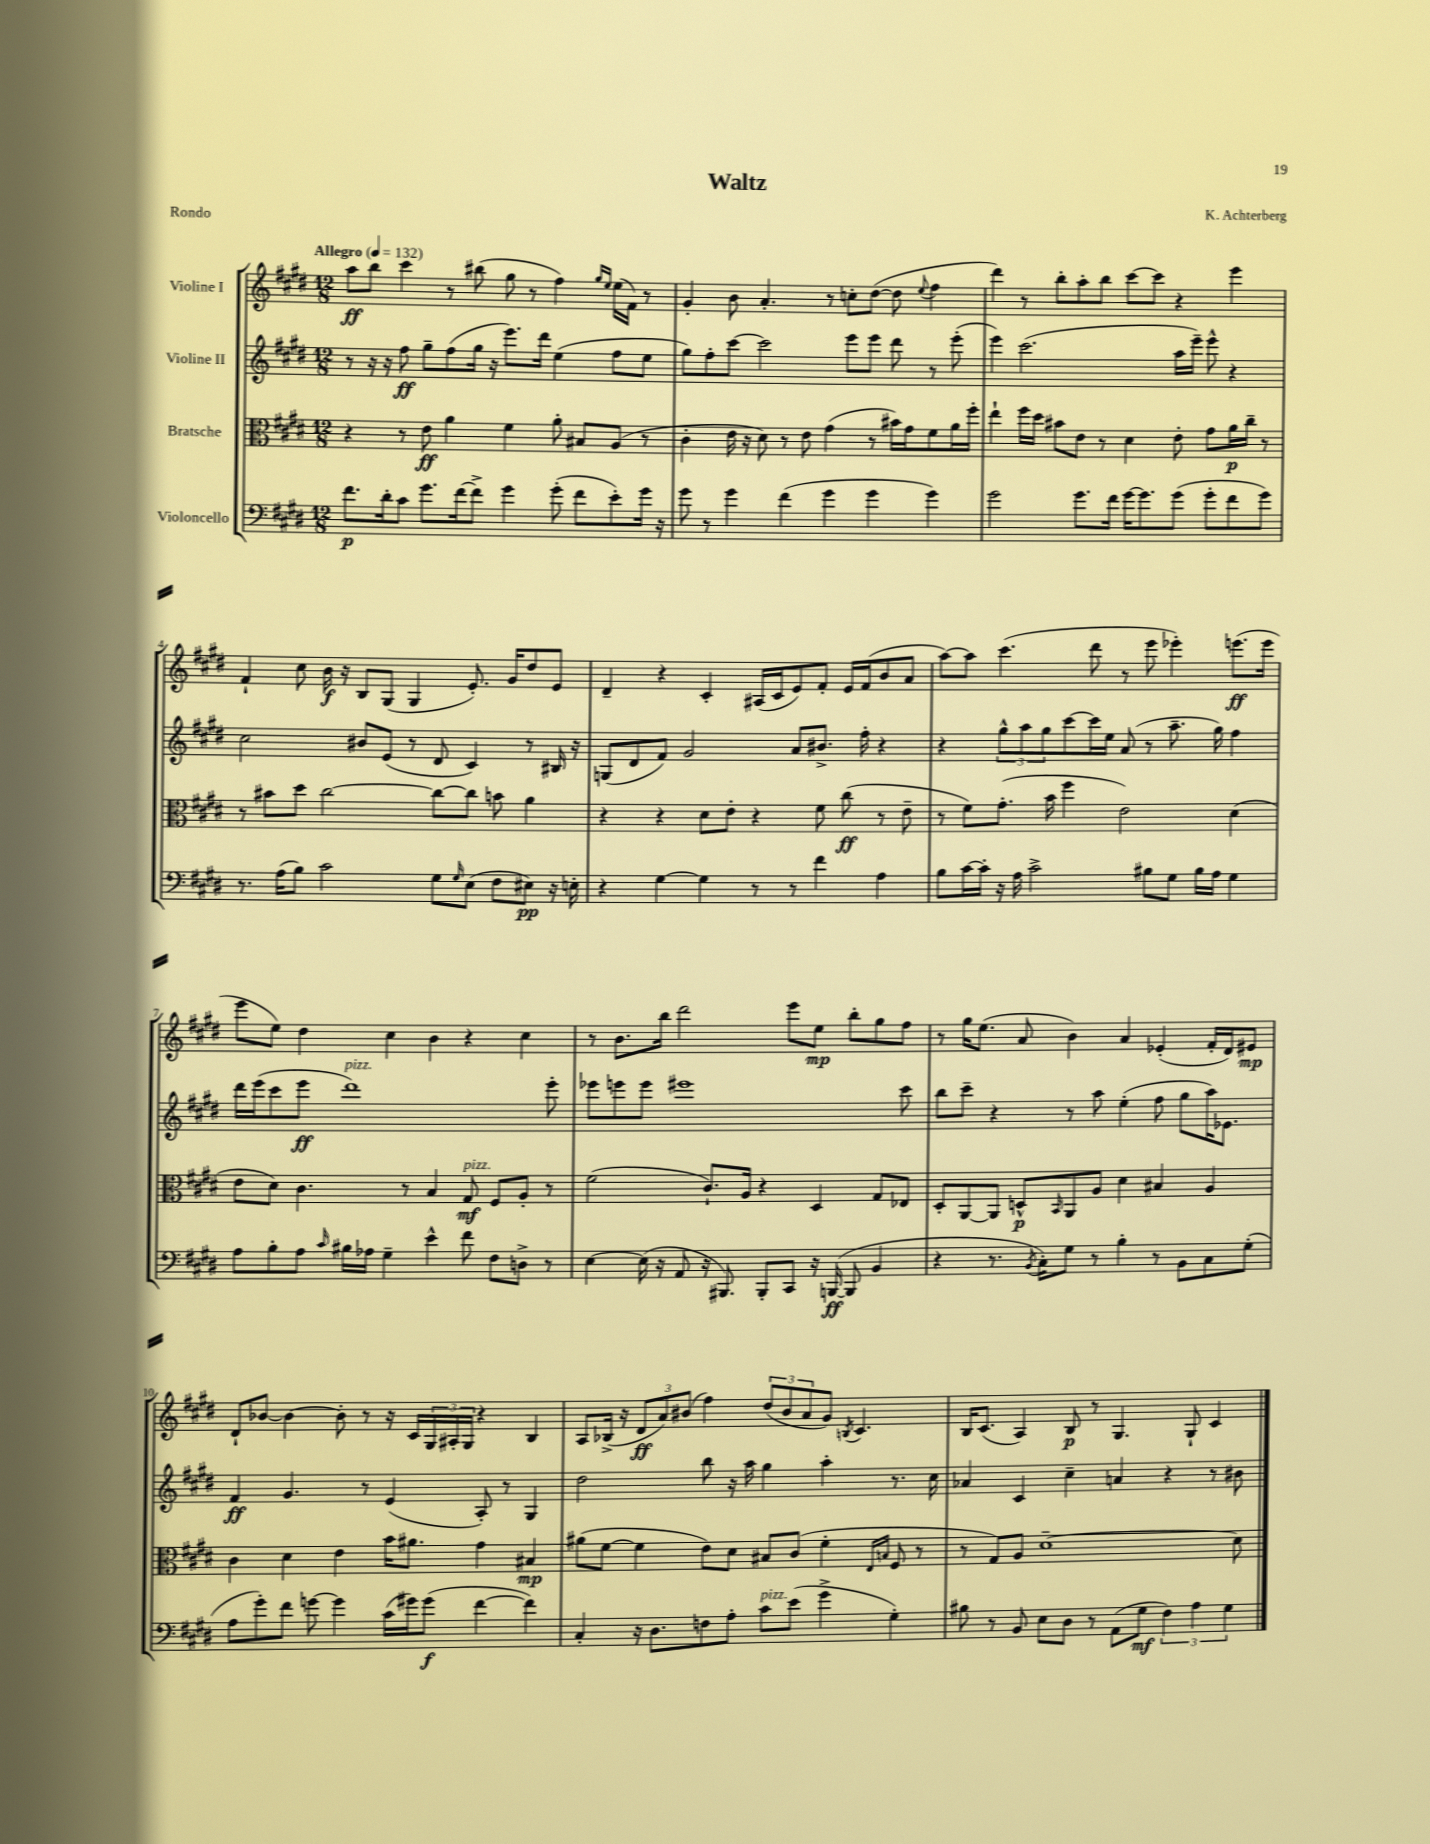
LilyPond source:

\header { title = "Waltz" composer = "K. Achterberg" piece = "Rondo" }
<<
\new StaffGroup <<
\new Staff = "s0" \with { instrumentName = "Violine I" } {
    \clef treble \key e \major \numericTimeSignature \time 12/8 \tempo "Allegro" 4 = 132
    a''8\ff b''8 cis'''4 r8 bis''8( gis''8 r8 fis''4) \grace { gis''16 e''16 } e''16( fis'16) r8 |
    gis'4-. b'8 a'4.-. r8 c''8-. dis''8~( dis''8 \appoggiatura { e''8 } fis''4 |
    dis'''4) r8 b''8-. a''8-. b''8 cis'''8~ cis'''8 r4 e'''4 |
    fis'4-! cis''8 b'16\f r16 b8 gis8( gis4 e'8.-.) gis'16 dis''8 e'8 |
    dis'4-- r4 cis'4-. ais16( cis'16 e'8) fis'8-. e'16 fis'16( b'8 a'8 |
    a''8~) a''8 cis'''4.( dis'''8 r8 e'''8 ees'''4-.) e'''8.\ff( e'''16 |
    e'''8 e''8) dis''4 cis''4 b'4 r4 cis''4 |
    r8 b'8. b''16 dis'''2 e'''8 e''8\mp b''8-. gis''8 fis''8 |
    r8 gis''16 e''8.( a'8 b'4) a'4 ees'4-.( fis'16-. dis'16) eis'8\mp |
    dis'8-! bes'8~ bes'4~ bes'8-. r8 r16 cis'16 \tuplet 3/2 { gis16 ais16-. gis16 } r4 b4 |
    a8 bes16->( r16 \tuplet 3/2 { dis'8\ff a'8) bis'8( } fis''4) \tuplet 3/2 { dis''8( bis'8 a'8 } gis'8) \acciaccatura { b8 } cis'4. |
    b16 cis'8.( a4) b8\p r8 gis4. gis8-! cis'4 \bar "|." |
}
\new Staff = "s1" \with { instrumentName = "Violine II" } {
    \clef treble \key e \major \numericTimeSignature \time 12/8
    r8 r16 r16 fis''8\ff gis''8-- fis''8( gis''16 r16 e'''8.) dis'''16 e''4( fis''8 e''8 |
    gis''8) fis''8-. cis'''8~ cis'''2 e'''8 e'''8 dis'''8 r8 e'''8-.( |
    e'''4) cis'''2.( a''16 e'''16--) e'''8-^ r4 |
    cis''2 bis'8 e'8( r8 dis'8 cis'4) r8 bis16 r16 |
    g8( dis'8 fis'8) gis'2 a'8 bis'8.-> fis''16-. r4 |
    r4 \tuplet 3/2 { gis''8-^ a''8 gis''8 } cis'''8~ cis'''16 e''16 a'8( r8 a''8.-- gis''16) fis''4 |
    dis'''16 e'''16( cis'''8 e'''8\ff dis'''1^\markup { \italic "pizz." }) e'''8-. |
    ees'''8 e'''8 e'''8 eis'''1 cis'''8 |
    b''8 cis'''8-- r4 r8 a''8 e''4-.( fis''8 gis''8 a''16) ees'8. |
    fis'4\ff gis'4. r8 e'4( a8-.) r8 gis4 |
    dis''2 b''8 r16 a''16 gis''4 a''4-. r8. cis''16 |
    aes'4 cis'4 cis''4-- a'4 r4 r8 bis'8 \bar "|." |
}
\new Staff = "s2" \with { instrumentName = "Bratsche" } {
    \clef alto \key e \major \numericTimeSignature \time 12/8
    r4 r8 e'8\ff a'4 fis'4 a'8-. bis8 a8( r8 |
    cis'4-. e'16 r16 dis'8) r8 e'8 gis'4( r8 bis'16) gis'16 fis'8 a'16 fis''16-. |
    e''4-! fis''16 dis''16 bis'8 e'8 r8 dis'4 e'8-. gis'8 a'16\p cis''16-- r8 |
    r8 bis'8 dis''8 cis''2~ cis''8~ cis''8 b'8 a'4 |
    r4 r4 dis'8 e'8-. r4 fis'8 cis''8\ff( r8 e'8-- |
    r8 fis'8) gis'8.-.( b'16 fis''4 e'2) dis'4( |
    e'8 dis'8) cis'4. r8 b4 gis8\mf^\markup { \italic "pizz." } fis8 a8-. r8 |
    fis'2( cis'8.-!) a16 r4 dis4 gis8 ees8 |
    dis8-. a,8~ a,8 d8-^\p \grace { b,16 } a,8 a8 dis'4 bis4 a4 |
    cis'4 dis'4 e'4 b'16 ais'8. gis'4 bis4\mp |
    ais'8( fis'8~ fis'4 e'8) dis'8 bis8 cis'8( fis'4-. \grace { e16 b16 } fis8 r8 |
    r8 gis8) a8 dis'1~-- dis'8 \bar "|." |
}
\new Staff = "s3" \with { instrumentName = "Violoncello" } {
    \clef bass \key e \major \numericTimeSignature \time 12/8
    fis'8.\p dis'16-. cis'8 gis'8. fis'16~ fis'8-> gis'4 gis'8-.( fis'8 e'8-.) gis'16 r16 |
    gis'8 r8 gis'4 fis'4( gis'4 gis'4 gis'4) |
    gis'2 gis'8. fis'16 gis'16~ gis'8. gis'8( gis'8-. fis'8 gis'8) |
    r8. a16( b8) cis'2 gis8 \grace { gis16 } e8( fis8 eis8\pp) r16 e16-. |
    r4 gis4~ gis4 r8 r8 fis'4 a4 |
    b8 cis'16~ cis'16-. r16 a16 cis'2-> bis8 gis8 bis16 a16 gis4 |
    a8 b8-. a8 \grace { cis'16 } bis16 aes16 gis4-- e'4-^ fis'8 fis8 d8-> r8 |
    e4~ e16( r16 a,8 r16 bis,,8.) bis,,8-. cis,8 r16 b,,16~\ff( b,,8 b,4 |
    r4 r8. \acciaccatura { b,8 } cis16-.) gis8 r8 b4-. r8 b,8 cis8 gis8-.( |
    a8 gis'8-.) fis'8 g'8~ g'4 cis'16( gis'16) gis'8\f( fis'4~ fis'4) |
    cis4-. r16 dis8. f8 a8-. cis'8^\markup { \italic "pizz." } e'8( gis'4-> gis4-.) |
    bis8 r8 b,8 e8 dis8 r8 a,8( gis8\mf \tuplet 3/2 { fis4) a4 gis4 } \bar "|." |
}
>>
>>
